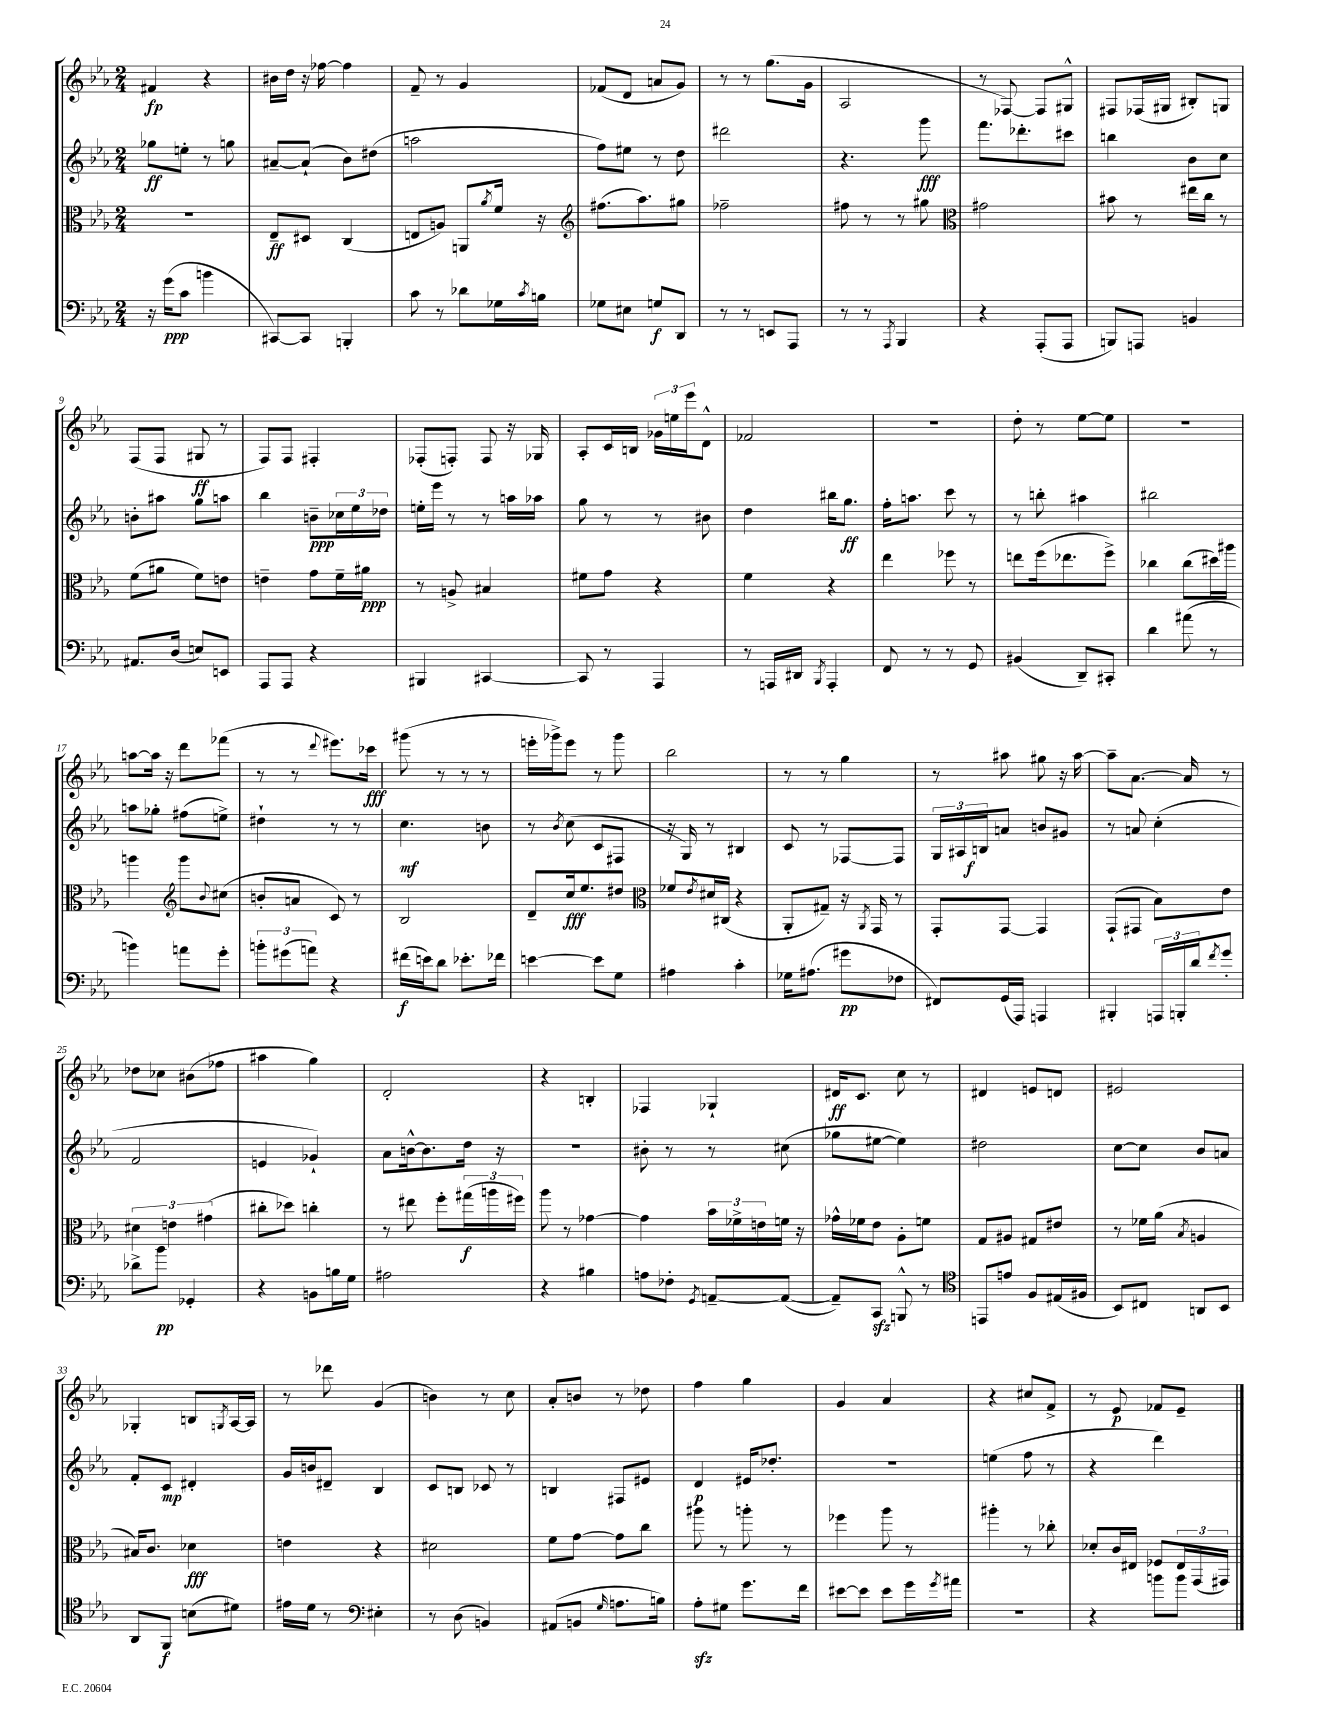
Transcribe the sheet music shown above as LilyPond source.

<<
\new StaffGroup <<
\new Staff = "s0" {
    \clef treble \key ees \major \numericTimeSignature \time 2/4
    fis'4\fp r4 |
    bis'16 d''16 r16 fes''16~ fes''4 |
    f'8-- r8 g'4 |
    fes'8( d'8 a'8 g'8) |
    r8 r8 g''8.( g'16 |
    aes2 |
    r8 fes8~) fes8 gis8-^ |
    fis8 fes16( gis16 bis8-.) g8 |
    f8( f8 gis8\ff r8 |
    f8) f8 fis4-. |
    fes8-.( f8-.) f8 r16 ges16 |
    aes8-. c'16 b16 \tuplet 3/2 { ges'16 e''16 ees'''16 } d'8-^ |
    fes'2 |
    R2 |
    d''8-. r8 ees''8~ ees''8 |
    R2 |
    a''8~ a''16 r16 d'''8 fes'''8( |
    r8 r8 \appoggiatura { d'''8 } eis'''8.) ces'''16\fff |
    gis'''8( r8 r8 r8 |
    e'''16-. ges'''16->) e'''8 r8 ges'''8 |
    bes''2 |
    r8 r8 g''4 |
    r8 ais''8 gis''8 r16 ais''16~ |
    ais''8-- aes'8.~ aes'16 r8 |
    des''8 ces''8 bis'8( fes''8 |
    ais''4 g''4) |
    d'2-. |
    r4 b4-. |
    fes4 ges4-! |
    dis'16\ff c'8. c''8 r8 |
    dis'4 e'8 d'8 |
    eis'2 |
    ges4-. b8 \acciaccatura { g8 } aes16~ aes16 |
    r8 des'''8 g'4( |
    b'4) r8 c''8 |
    aes'8-. b'8 r8 des''8 |
    f''4 g''4 |
    g'4 aes'4 |
    r4 cis''8 f'8-> |
    r8 ees'8\p fes'8 ees'8-- \bar "|." |
}
\new Staff = "s1" {
    \clef treble \key ees \major \numericTimeSignature \time 2/4
    ges''8\ff e''8-. r8 g''8 |
    ais'8~-- ais'8-!( bes'8) dis''8( |
    a''2 |
    f''8) eis''8 r8 d''8 |
    dis'''2 |
    r4. g'''8\fff |
    f'''8. des'''8.-. cis'''8 |
    b''4 bes'8 c''8 |
    b'8-. ais''8 g''8 a''8 |
    bes''4 b'8--\ppp \tuplet 3/2 { ces''16 ees''16 des''16 } |
    e''16-. ees'''16 r8 r8 a''16 aes''16 |
    g''8 r8 r8 bis'8 |
    d''4 bis''16 g''8.\ff |
    f''16-. a''8. c'''8 r8 |
    r8 b''8-. ais''4 |
    bis''2 |
    a''8 ges''8-. fis''8( e''8->) |
    dis''4-! r8 r8 |
    c''4.\mf b'8 |
    r8 \acciaccatura { bes'8 } c''8( c'8 fis8 |
    r16 g16) r8 bis4 |
    c'8 r8 fes8~ fes8 |
    \tuplet 3/2 { g16 ais16 b16\f } a'8 b'8 gis'8 |
    r8 a'8 c''4-.( |
    f'2 |
    e'4 ges'4-!) |
    aes'8 b'16~-^ b'8. d''16 r16 |
    R2 |
    bis'8-. r8 r8 cis''8( |
    ges''8 eis''8~ eis''4) |
    dis''2 |
    c''8~ c''8 bes'8 a'8 |
    f'8-. c'8\mp dis'4-. |
    g'16 b'16 dis'8-- bes4 |
    c'8 b8 ces'8 r8 |
    b4 fis8 eis'8 |
    d'4\p eis'16 des''8.-. |
    R2 |
    e''4( f''8 r8 |
    r4 d'''4) \bar "|." |
}
\new Staff = "s2" {
    \clef alto \key ees \major \numericTimeSignature \time 2/4
    R2 |
    ees8--\ff dis8 c4( |
    e8 a8) a,8 \acciaccatura { aes'8 } f'16 r16 |
    \clef treble fis''8.( aes''8.) gis''8 |
    fes''2-- |
    fis''8 r8 r8 gis''8 |
    \clef alto gis'2 |
    bis'8 r8 eis''16 c''16 r8 |
    f'8( ais'8 f'8) e'8 |
    e'4-- g'8 f'16-- ais'16\ppp |
    r8 a8-> bis4 |
    fis'8 g'8 r4 |
    f'4 r4 |
    ees''4 fes''8 r8 |
    e''8 f''16( ees''8. f''8->) |
    ces''4 ces''8( dis''16) ais''16 |
    a''4 \clef treble g'''8 \appoggiatura { bes'8 } cis''8( |
    b'8-. a'8 c'8) r8 |
    bes2 |
    d'8-- c''16\fff ees''8. dis''8 |
    \clef alto fes'8 \acciaccatura { ees'8 } dis'16 cis16( r4 |
    aes,8-. gis8--) r16 \acciaccatura { aes,8 } g,16 r8 |
    g,8-. g,8~ g,4 |
    g,8-!( gis,8 bes8) ees'8 |
    \tuplet 3/2 { dis'4 e'4 gis'4( } |
    cis''8-. des''8) c''4-. |
    r8 eis''8 f''8-. \tuplet 3/2 { gis''16\f( a''16 fis''16) } |
    aes''8 r8 ges'4~ |
    ges'4 \tuplet 3/2 { bes'16 fes'16-> e'16 } f'16 r16 |
    ges'16-^ fes'16 ees'8 aes8-. f'8 |
    g8 ais8 gis8 eis'8 |
    r8 fes'16 aes'16( \acciaccatura { bes8 } a4 |
    bis16) c'8. des'4\fff |
    e'4 r4 |
    dis'2 |
    f'8 g'8~ g'8 c''8 |
    ais''8 r8 a''8-. r8 |
    fes''4 aes''8 r8 |
    ais''4-. r8 ces''8-. |
    des'8-. c'16 eis16 fes8 \tuplet 3/2 { eis16 g,16( gis,16) } \bar "|." |
}
\new Staff = "s3" {
    \clef bass \key ees \major \numericTimeSignature \time 2/4
    r16 g'16\ppp( c'8 b'4 |
    cis,8~) cis,8 b,,4-. |
    c'8 r8 des'8 ges16 \acciaccatura { c'8 } b16 |
    ges8 eis8 g8\f d,8 |
    r8 r8 e,8 aes,,8 |
    r8 r8 \acciaccatura { aes,,8 } bes,,4 |
    r4 aes,,8-.( aes,,8 |
    b,,8) a,,8 b,4 |
    ais,8. d16( e8) e,8 |
    aes,,8 aes,,8 r4 |
    bis,,4 cis,4~ |
    cis,8 r8 aes,,4 |
    r8 a,,16 dis,16 \acciaccatura { bes,,8 } a,,4-. |
    f,8 r8 r8 g,8 |
    bis,4( d,8--) cis,8-. |
    d'4 ais'8( r8 |
    b'4) a'8 g'8-. |
    \tuplet 3/2 { b'8-. gis'8( a'8) } r4 |
    fis'16\f( e'16) d'8 ees'8.-. fes'16 |
    e'4~ e'8 g8 |
    ais4 c'4-. |
    ges16 ais8.( gis'8\pp fes8 |
    fis,8) g,16( aes,,16) a,,4 |
    bis,,4-. \tuplet 3/2 { a,,16 b,,16-. d'16 } \acciaccatura { f'8 } g'8-. |
    des'8-> bes'8\pp ges,4-. |
    r4 b,8 b16 g16 |
    ais2 |
    r4 bis4 |
    a8 fes8-. \acciaccatura { g,8 } a,8~-- a,8~( |
    a,8--) c,8\sfz b,,8-^ r8 |
    \clef tenor e,8 e'8 f8 eis16( fis16 |
    bes,8) cis8 a,8 bes,8 |
    aes,8 f,8\f b8( dis'8) |
    eis'16 d'16 r8 \clef bass eis4-. |
    r8 d8( b,4) |
    ais,8( b,8 \grace { g16 } a8. b16) |
    aes8-.\sfz gis8 g'8. f'16 |
    eis'8~ eis'8 eis'8 g'16 \acciaccatura { g'8 } ais'16 |
    R2 |
    r4 b'8 b'8 \bar "|." |
}
>>
>>
